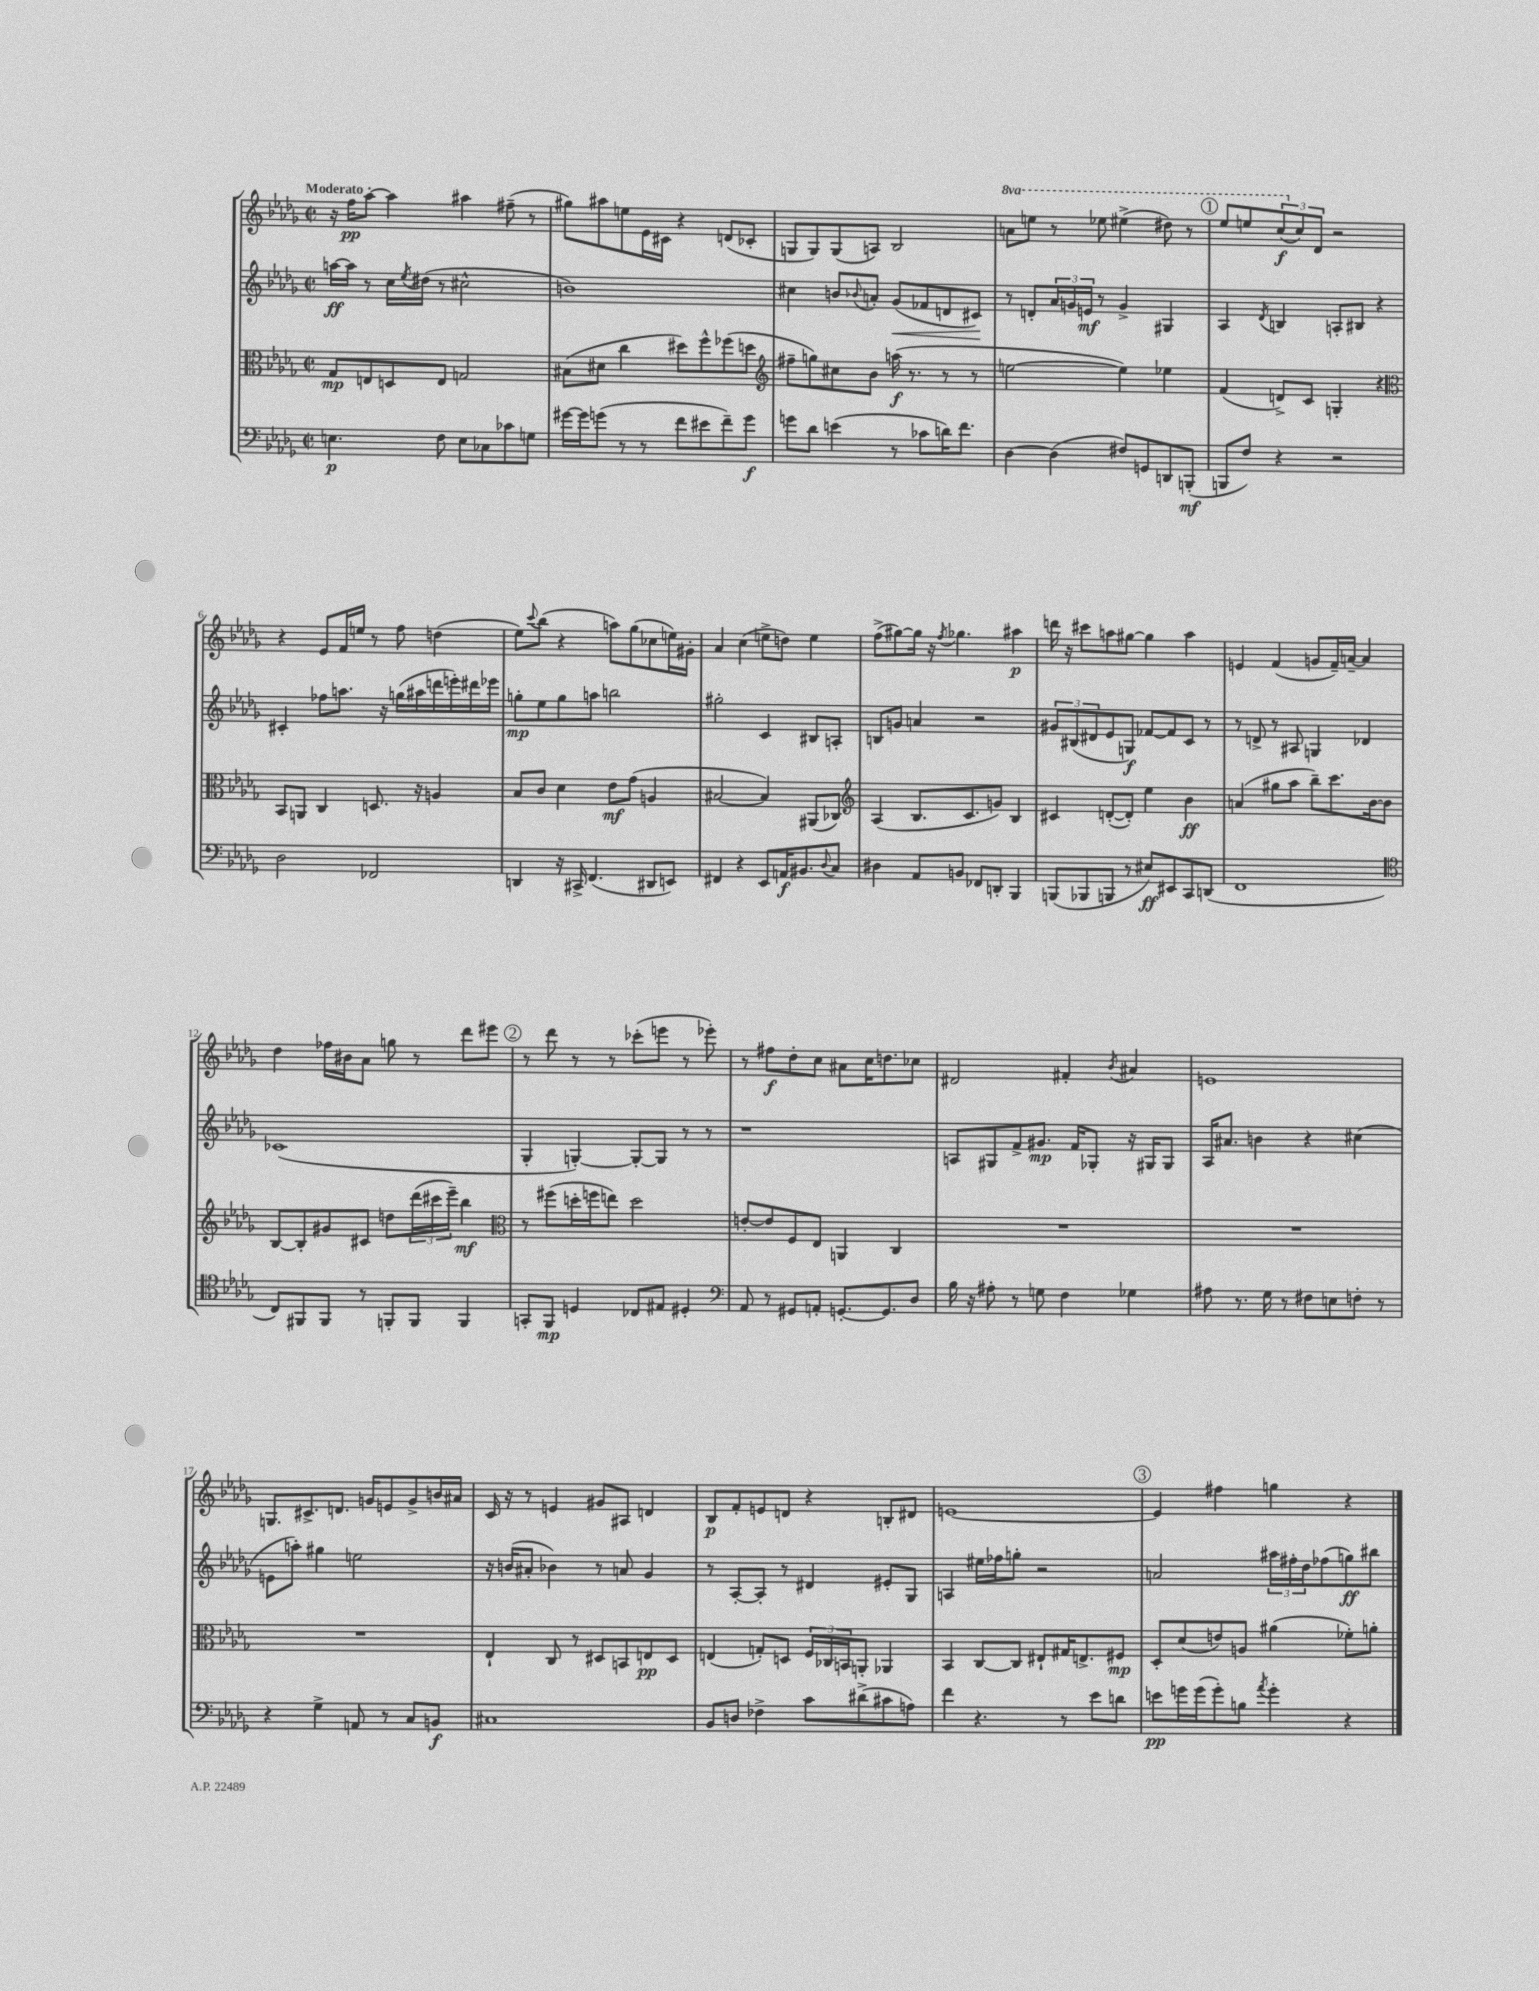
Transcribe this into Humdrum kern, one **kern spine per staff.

**kern	**kern	**kern	**kern
*staff4	*staff3	*staff2	*staff1
*clefF4	*clefC3	*clefG2	*clefG2
*k[b-e-a-d-g-]	*k[b-e-a-d-g-]	*k[b-e-a-d-g-]	*k[b-e-a-d-g-]
*M2/2	*M2/2	*M2/2	*M2/2
*met(c|)	*met(c|)	*met(c|)	*met(c|)
4.E	8G-	[16aa	16r
.	.	16aa]	16ff
.	8E	8r	[8aa-'
.	8D	16cc	4aa-]
.	.	8qee-	.
.	.	(16dd#	.
8F	8E	8r	.
8E	2G	2cc#^^	4aa#
8C-	.	.	.
8c-	.	.	(8ff#~
8G	.	.	8r
=	=	=	=
[16g#	(8B#	1b)	8gg#)
16g#]	.	.	.
(8g	8d#	.	8aa#
8r	4cc	.	8ee
8r	.	.	16e-
.	.	.	16c#
8f	8dd#)	.	4r
8e#	8ff^^	.	.
8f~)	(8ff-	.	(8d
8g	8dd	.	8c-'
=	=	=	=
*	*clefG2	*	*
8g	8ff#~	4cc#	8G
8d-	8gg)	.	8G)
(4e	8cc#	8b	(8G
.	.	8qqb-	.
.	8b-	8a'	8A)
8r	(16aa	(8g-	2B-
.	8.r	.	.
8c-	.	8f-	.
16d)	8r	8d	.
8.f	.	.	.
.	8r	8c#)	.
=	=	=	=
[4D-	[2ee	8r	8aa
.	.	8d'	8eee
(4D-]	.	24a-	8r
.	.	24g	.
.	.	24e	.
.	.	8r	8eee-
8F#)	4ee])	4g^	(4eee#^
8GG	.	.	.
8DD	4ee-	4G#	8ddd#)
(8BBB'	.	.	8r
=	=	=	=
8BBB	(4f	4A-	8eee-
8F)	.	.	8eee
.	.	8qd-	.
4r	8d^)	4B	(12ccc
.	.	.	12cc)
.	8c	.	.
.	.	.	12d-
2r	4G'	8A'	2r
.	.	8B#	.
.	4r	4r	.
=	=	=	=
*	*clefC3	*	*
2D-	8BB-	4c#'	4r
.	8AA	.	.
.	4C	8ff-	8e-
.	.	8.aa	16f
.	.	.	16ee
2FF-	8.D	.	8r
.	.	16r	.
.	.	(16gg	8ff
.	16r	16aa#	.
.	4A	16ddd	(4dd
.	.	16eee')	.
.	.	16ddd#	.
.	.	16eee-	.
=	=	=	=
4DD	8B-	8gg'	8ee-)
.	.	.	8qqccc
.	8c	8ee-	(8bb-
16r	4d-	8gg	4r
16CC#^	.	.	.
(4.FF	.	8aa	.
.	8e-	2bb	8aa)
.	(8g-	.	(8gg-
8DD#	4A	.	8cc-
8EE)	.	.	16ee)
.	.	.	16g#'
=	=	=	=
4FF#	[2B#	2gg#'	4a-
4r	.	.	(4cc
8EE-	4B#])	4c	8ee^
16AA	.	.	8dd)
8.BB#	.	.	.
.	(8AA#	8B#	4ee
8qqD-	.	.	.
8C	8C-)	8A'	.
=	=	=	=
*	*clefG2	*	*
4D#	(4A-	8B	(8ff^
.	.	8g	[8gg#)
8AA-	8.B-	4a	16gg#]
.	.	.	16r
.	.	.	8qff
8BB	.	.	4.gg-
.	8.c	.	.
8FF-	.	2r	.
8DD'	8g)	.	.
4BBB-	4B-	.	4aa#
=	=	=	=
(8BBB	4c#	12g#	16ddd
.	.	.	16r
.	.	(12B#	.
8BBB-	.	.	8ccc#
.	.	12d#	.
8BBB	([8d'	8e-	8aa
8r	8d'])	8G)	[8gg#
8E#)	4ee-	[8f-	4gg#]
8EE#	.	8f-]	.
8CC	4b-	8c	4aa
(8DD	.	8r	.
=	=	=	=
1FF	(4a	8r	4e
.	.	8d^	.
.	8gg#	8r	(4f
.	8aa-	8A#	.
.	8bb-~)	4G	8g
.	8.ccc	.	16f~)
.	.	.	[16a~
.	.	4d-	4a]
.	[16b-	.	.
.	8b-]	.	.
=	=	=	=
*clefC4	*	*	*
8C)	[8B-	(1c-	4dd-
8FF#	8B-']	.	.
8FF#	8g#	.	16ff-
.	.	.	16b#
8r	8c#	.	8a-
8FF'	8dd	.	8gg
8FF	(24ddd-	.	8r
.	24ccc#	.	.
.	24eee-~)	.	.
4FF	4bb-	.	8ddd-
.	.	.	8eee#
=	=	=	=
*	*clefC3	*	*
8GG'	8r	4G-'	8r
8FF	(8ff#	.	8ddd-
4D	16dd'	[4G')	8r
.	16ff	.	.
.	8ee)	.	8r
8C-	2dd	8G'_	(8ccc-'
8E#	.	8G]	8eee
4D#'	.	8r	8r
.	.	8r	8eee-')
=	=	=	=
*clefF4	*	*	*
8AA-	[8e'	1r	8r
8r	8e]	.	8ff#
8GG#	8F	.	8dd-'
8AA'	8E-	.	8cc
[8.GG'	4AA	.	8a#
.	.	.	16cc
8.GG]	.	.	8.dd
.	4C	.	.
8D-	.	.	8cc-
=	=	=	=
16B-	1r	8A	2d#
16r	.	.	.
8A#'	.	8G#	.
8r	.	8f^	.
8G	.	8.g#	.
4F	.	.	4f#'
.	.	16f	.
.	.	8G-'	.
.	.	.	8qb-
4G-	.	16r	4a#
.	.	16G#	.
.	.	8G#	.
=	=	=	=
8A#	1r	16A-	1e
.	.	8.a#	.
8.r	.	.	.
.	.	4b	.
16G-	.	.	.
8r	.	.	.
8F#	.	4r	.
8E	.	.	.
8F'	.	(4cc#	.
8r	.	.	.
=	=	=	=
4r	1r	8e	8.G
.	.	8aa')	.
.	.	.	8.c#^
4G-^	.	4gg#	.
.	.	.	8.d
8AA	.	2ee	.
.	.	.	16g
8r	.	.	8e
8C	.	.	8g^
8BB	.	.	16b
.	.	.	16a#
=	=	=	=
1C#	4E-`	16r	16c
.	.	(16b	16r
.	.	8a#'	8r
.	8C	4b-)	4e
.	8r	.	.
.	8D#	8r	8g#
.	8BB	8a	8A#
.	8E	4g-	4d
.	8D#	.	.
=	=	=	=
8BB-	(4E	8r	8B-
8D	.	[8A-'	8f'
4F-^	8G')	8A-']	8e
.	8D	8r	8d
8c	24F	4d#	4r
.	24C-	.	.
.	24BB	.	.
(8d#^	8AA'	.	.
8c#	4AA-	8e#'	8B'
8A)	.	8G-	8d#
=	=	=	=
4f	4BB-	4A	[1e
4.r	[8C	16ee#	.
.	.	16ff-	.
.	8C]	8gg'	.
.	8E#`	2r	.
8r	16G#	.	.
.	8.E^	.	.
8e-	.	.	.
8d	8F#	.	.
=	=	=	=
8e	8D-'	2a	4e]
16g	(8d-	.	.
(16g	.	.	.
8g')	8e)	.	4ff#
8B	8A	.	.
8qa-	.	.	.
4g'	(4a#	24aa#	4gg
.	.	24ff#'	.
.	.	24dd-	.
.	.	(8ff-	.
4r	8f-')	8gg)	4r
.	8a'	8bb#	.
==	==	==	==
*-	*-	*-	*-
